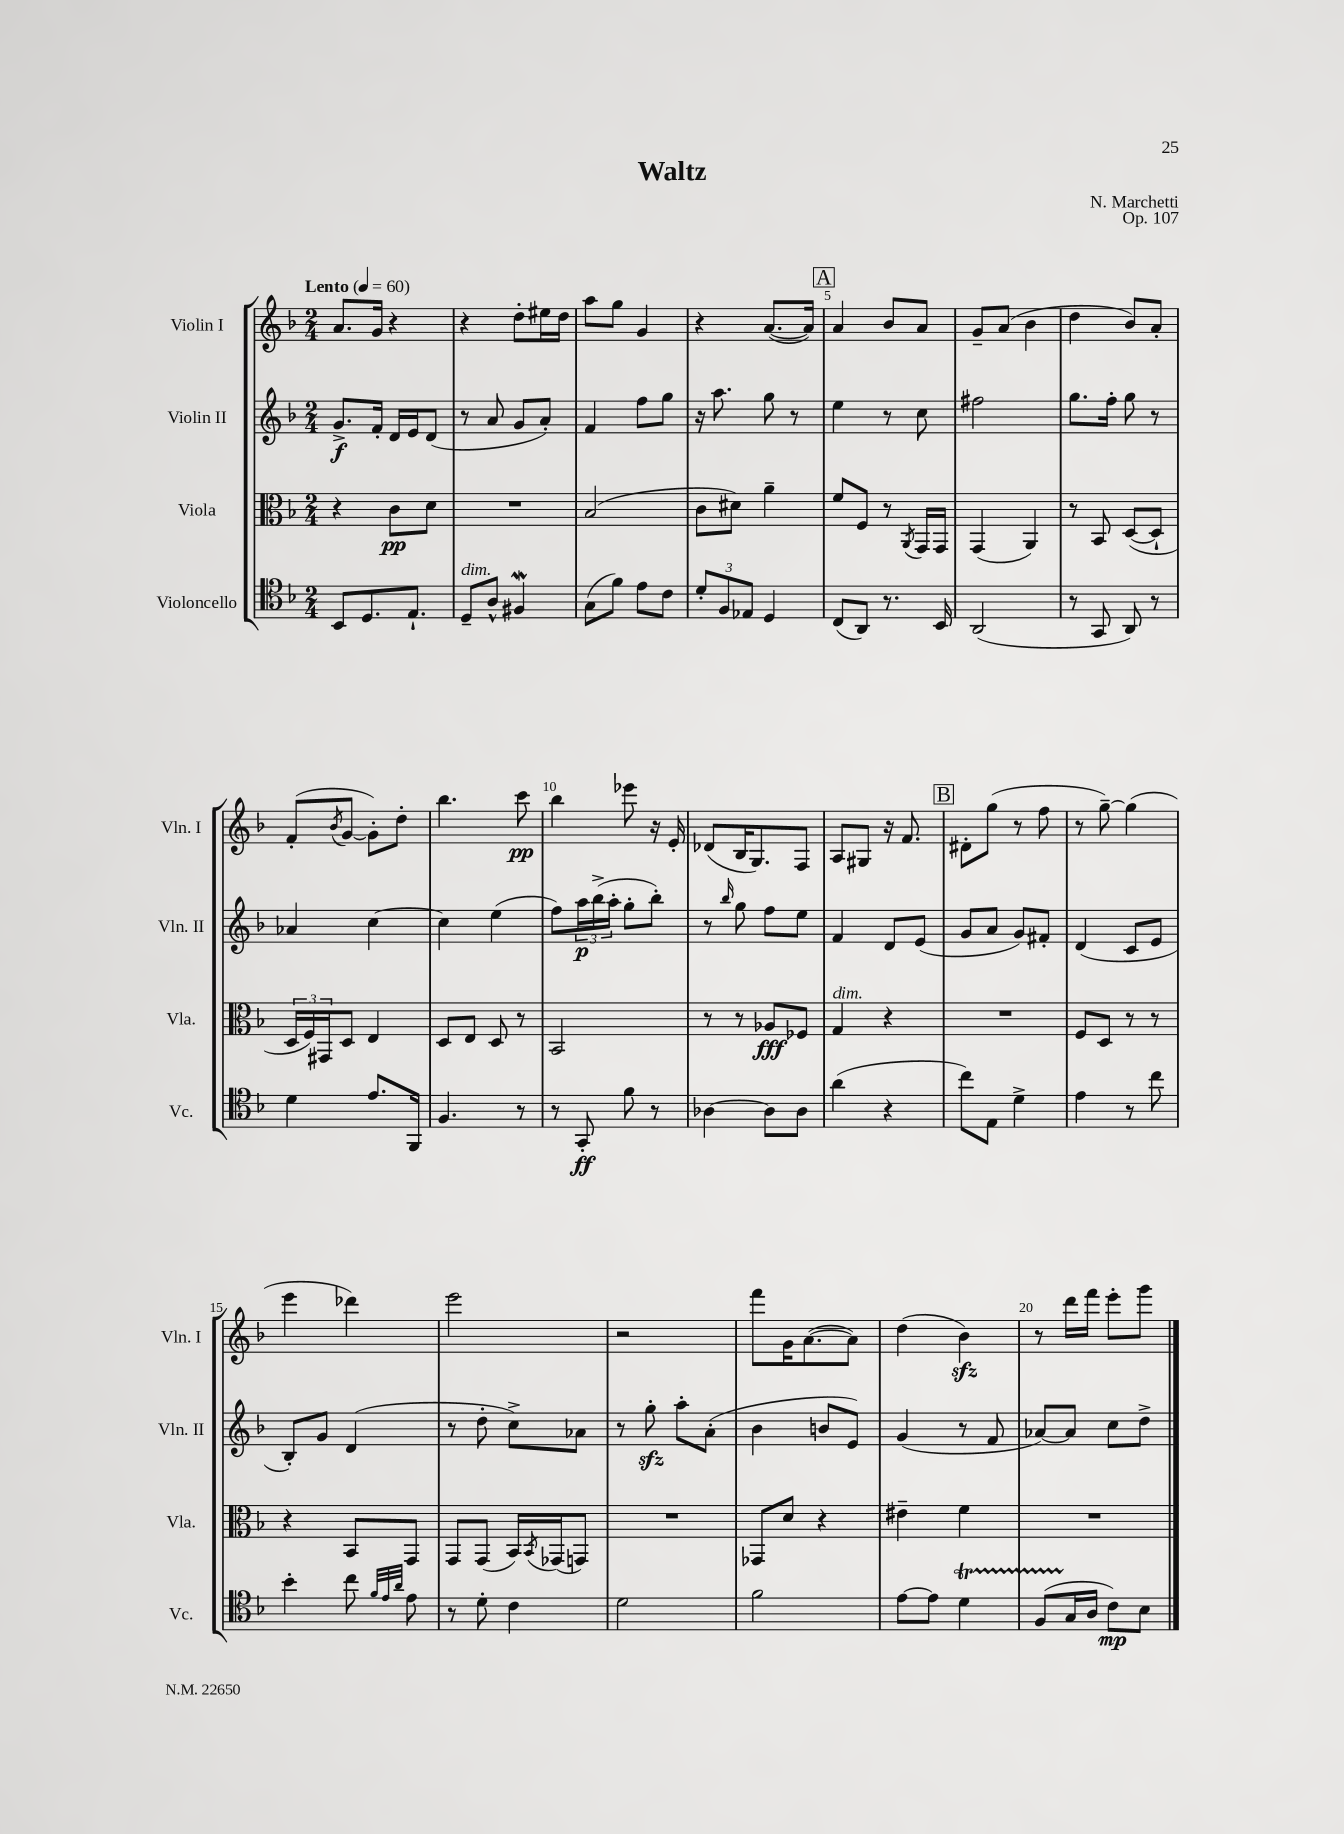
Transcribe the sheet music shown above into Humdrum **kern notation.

**kern	**kern	**kern	**kern
*staff4	*staff3	*staff2	*staff1
*clefC4	*clefC3	*clefG2	*clefG2
*k[b-]	*k[b-]	*k[b-]	*k[b-]
*M2/4	*M2/4	*M2/4	*M2/4
*MM60	*MM60	*MM60	*MM60
8BB-/L	4r	8.g^/L	8.a/L
8.D/	.	.	.
.	.	16f'/Jk	16g/Jk
.	8c\L	16d/LL	4r
8.E`/J	.	16e/J	.
.	8d\J	(8d/J	.
=	=	=	=
8D~/L	2r	8r	4r
8A^^/J	.	8a/	.
4F#/	.	8g/L	8dd'\L
.	.	8a'/J)	16ee#\L
.	.	.	16dd\JJ
=	=	=	=
(8G\L	(2B-/	4f/	8aa\L
8f\J)	.	.	8gg\J
8e\L	.	8ff\L	4g/
8c\J	.	8gg\J	.
=	=	=	=
12d'/L	8c\L	16r	4r
.	.	8.aa\	.
12F/	.	.	.
.	8d#\J)	.	.
12E-/J	.	.	.
4D/	4a~\	8gg\	([8.a/L
.	.	8r	.
.	.	.	16a/]Jk)
=	=	=	=
(8C/L	8f/L	4ee\	4a/
8AA/J)	8F/J	.	.
8.r	8r	8r	8b-/L
.	8qAA/	.	.
.	16GG/LL	8cc\	8a/J
16BB-/	16GG/JJ	.	.
=	=	=	=
(2AA/	(4GG/	2ff#\	8g~/L
.	.	.	(8a/J
.	4AA/)	.	4b-\
=	=	=	=
8r	8r	8.gg\L	4dd\
8GG/	8BB-/	.	.
.	.	16ff'\Jk	.
8AA/)	([8D/L	8gg\	8b-/L)
8r	8D`/]J	8r	8a'/J
=	=	=	=
4d\	24D/LL	4a-/	(8f'/L
.	24F/)	.	.
.	24GG#/J	.	.
.	.	.	8qb-/
.	8D/J	.	[8g/J
8.e/L	4E/	[4cc\	8g'\]L)
.	.	.	8dd'\J
16FF/Jk	.	.	.
=	=	=	=
4.F/	8D/L	4cc\]	4.bb-\
.	8E/J	.	.
.	8D/	(4ee\	.
8r	8r	.	8ccc\
=	=	=	=
8r	2BB-/	8ff\L)	4bb-\
8GG'/	.	24aa\L	.
.	.	(24bb-^\	.
.	.	24aa'\JJ	.
8f\	.	8gg'\L	8eee-\
8r	.	8bb-'\J)	16r
.	.	.	16e'/
=	=	=	=
[4A-\	8r	8r	(8d-/L
.	.	16qqbb-/	.
.	8r	8gg\	16B-/K
.	.	.	8.G/)
8A-\]L	8A-/L	8ff\L	.
8A-\J	8F-/J	8ee\J	8F/J
=	=	=	=
(4a\	4G/	4f/	8A/L
.	.	.	8G#/J
4r	4r	8d/L	16r
.	.	.	8.f/
.	.	(8e/J	.
=	=	=	=
8cc\L)	2r	8g/L	8d#'\L
8E\J	.	8a/J	(8gg\J
4d^\	.	8g/L)	8r
.	.	8f#'/J	8ff\
=	=	=	=
4e\	8F/L	(4d/	8r
.	8D/J	.	[8gg~\)
8r	8r	8c/L	(4gg\]
8cc\	8r	8e/J	.
=	=	=	=
4b-'\	4r	8B-'/L)	4eee\
.	.	8g/J	.
8cc\	8BB-/L	(4d/	4ddd-\)
32qqf/LLL	.	.	.
32qqe/	.	.	.
32qqa/JJJ	.	.	.
8e\	8GG/J	.	.
=	=	=	=
8r	8GG/L	8r	2eee\
8d'\	(8GG/J	8dd'\	.
4c\	16BB-/LL)	8cc^\L)	.
.	8qBB-/	.	.
.	(16GG-/J	.	.
.	8GG/J)	8a-\J	.
=	=	=	=
2d\	2r	8r	2r
.	.	8gg'\	.
.	.	8aa'\L	.
.	.	(8a'\J	.
=	=	=	=
2f\	8GG-/L	4b-\	8fff\L
.	8d/J	.	16g\K
.	.	.	([8.a\
.	4r	8b/L	.
.	.	8e/J)	8a\]J)
=	=	=	=
[8e\L	4e#~\	(4g/	(4dd\
8e\]J	.	.	.
4d\	4f\	8r	4b-\)
.	.	8f/	.
=	=	=	=
(8F/L	2r	[8a-/L)	8r
16G/L	.	8a-/]J	16ddd\LL
16A/JJ	.	.	16fff\JJ
8c\L)	.	8cc\L	8eee'\L
8B-\J	.	8dd^\J	8ggg\J
==	==	==	==
*-	*-	*-	*-
